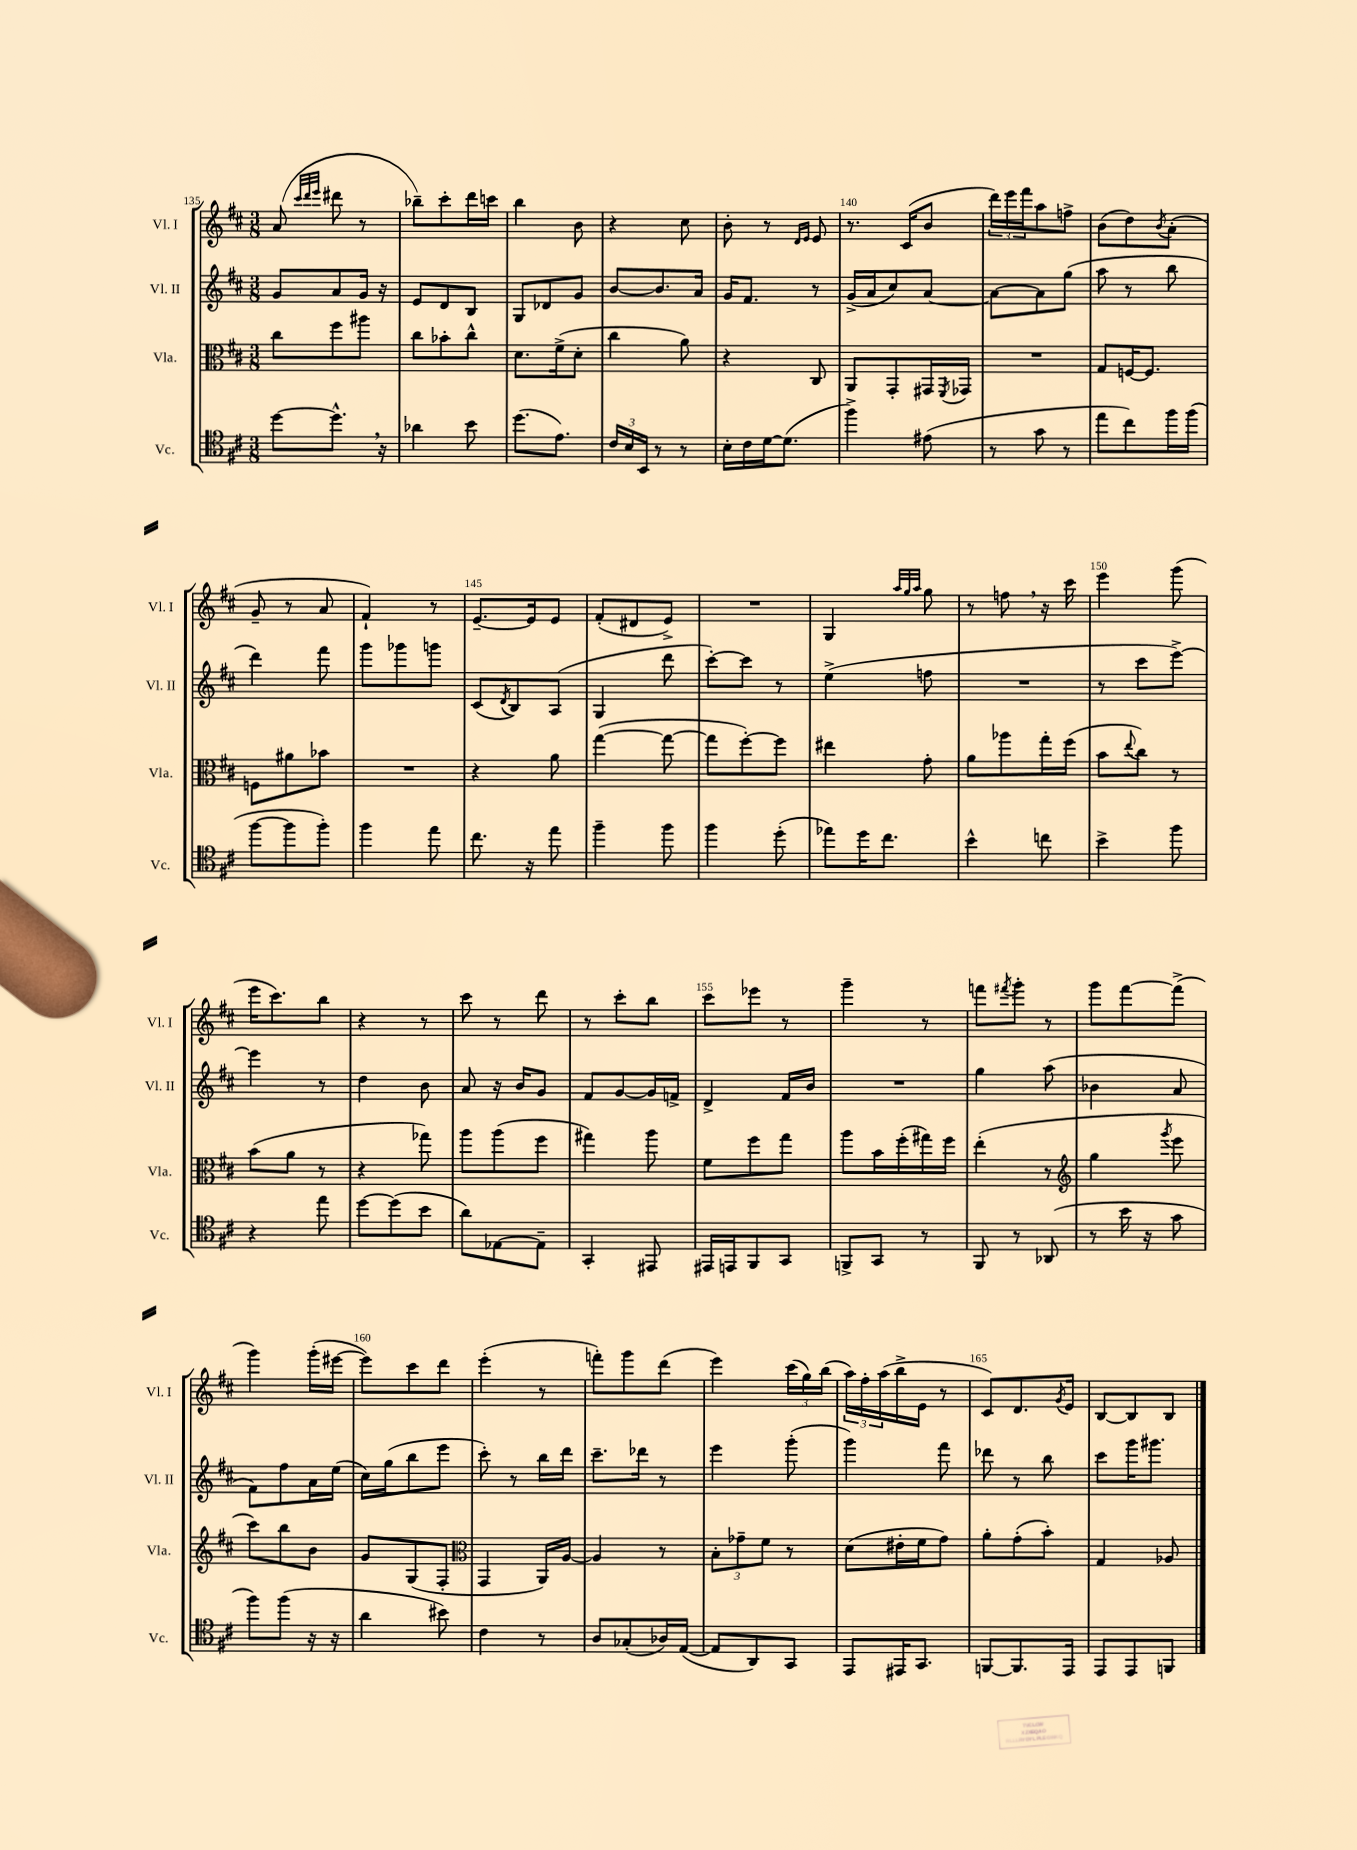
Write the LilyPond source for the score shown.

<<
\new StaffGroup <<
\new Staff = "s0" \with { instrumentName = "Vl. I" shortInstrumentName = "Vl. I" } {
    \clef treble \key d \major \numericTimeSignature \time 3/8
    a'8( \grace { cis'''32 d'''32 e'''32 } dis'''8 r8 |
    bes''8--) cis'''8-. d'''16 c'''16 |
    b''4 b'8 |
    r4 cis''8 |
    b'8-. r8 \grace { d'16 e'16 } e'8 |
    r8. cis'16( b'8 |
    \tuplet 3/2 { d'''16) e'''16 fis'''16 } a''8 f''8-> |
    b'8( d''8) \acciaccatura { b'8 } a'8-.( |
    g'8-- r8 a'8 |
    fis'4-!) r8 |
    e'8.~-- e'16 e'8 |
    fis'8-.( dis'8 e'8->) |
    R4. |
    g4 \grace { a''32 g''32 a''32 } g''8 |
    r8 f''8 \breathe r16 cis'''16 |
    e'''4 g'''8( |
    e'''16 cis'''8.) b''8 |
    r4 r8 |
    cis'''8 r8 d'''8 |
    r8 cis'''8-. b''8 |
    cis'''8 ees'''8 r8 |
    g'''4-- r8 |
    f'''8 \acciaccatura { fis'''8 } g'''8-. r8 |
    g'''8 fis'''8~ fis'''8->( |
    g'''4) g'''16-.( eis'''16~ |
    eis'''8) cis'''8 d'''8 |
    e'''4-.( r8 |
    f'''8-.) g'''8 d'''8( |
    e'''4) \tuplet 3/2 { cis'''16( g''16) b''16( } |
    \tuplet 3/2 { a''16) fis''16-. a''16( } b''16-> e'16 r8 |
    cis'8) d'8. \acciaccatura { g'8 } e'16 |
    b8~ b8 b8 \bar "|." |
}
\new Staff = "s1" \with { instrumentName = "Vl. II" shortInstrumentName = "Vl. II" } {
    \clef treble \key d \major \numericTimeSignature \time 3/8
    g'8 a'8 g'16 r16 |
    e'8 d'8 b8 |
    g8 des'8 g'8 |
    b'8~ b'8. a'16 |
    g'16 fis'8. r8 |
    g'16->( a'16 cis''8) a'8~ |
    a'8~ a'8 g''8( |
    a''8 r8 b''8 |
    d'''4) fis'''8 |
    g'''8 ges'''8 g'''8 |
    cis'8( \acciaccatura { d'8 } b8) a8( |
    g4 d'''8 |
    cis'''8~-.) cis'''8 r8 |
    e''4->( f''8 |
    R4. |
    r8 cis'''8 e'''8~->) |
    e'''4 r8 |
    d''4 b'8 |
    a'8 r16 b'16 g'8 |
    fis'8 g'8~ g'16 f'16-> |
    d'4-> fis'16 b'16 |
    R4. |
    g''4 a''8( |
    bes'4 a'8 |
    fis'8) fis''8 a'16 e''16( |
    cis''16) g''16( b''8 e'''8 |
    cis'''8-.) r8 b''16 d'''16 |
    cis'''8.-- des'''16 r8 |
    e'''4 g'''8-.( |
    g'''4) fis'''8 |
    des'''8 r8 b''8 |
    cis'''8 g'''16 gis'''8. \bar "|." |
}
\new Staff = "s2" \with { instrumentName = "Vla." shortInstrumentName = "Vla." } {
    \clef alto \key d \major \numericTimeSignature \time 3/8
    cis''8 fis''8 ais''8 |
    cis''8 bes'8-. cis''8-^ |
    d'8. fis'16->( d'8-. |
    cis''4 a'8) |
    r4 cis8 |
    a,8 g,8-. gis,16 \acciaccatura { fis,8 } ges,16 |
    R4. |
    g8 f16~ f8. |
    f8 ais'8 bes'8 |
    R4. |
    r4 a'8 |
    g''4~( g''8~ |
    g''8 fis''8~-.) fis''8 |
    eis''4 g'8-. |
    a'8 aes''8 g''16-. fis''16( |
    b'8 \appoggiatura { e''8 } cis''8) r8 |
    b'8( a'8 r8 |
    r4 ges''8) |
    a''8 a''8( fis''8 |
    gis''4) a''8 |
    fis'8 fis''8 g''8 |
    a''8 b'16 fis''16-.( gis''16) fis''16 |
    e''4-.( r8 |
    \clef treble g''4 \acciaccatura { g'''8 } e'''8 |
    cis'''8) b''8 b'8 |
    g'8 g8( fis8-. |
    \clef alto g,4 a,16) a16~ |
    a4 r8 |
    \tuplet 3/2 { b8-. ges'8-- fis'8 } r8 |
    d'8( eis'16-. fis'16 g'8) |
    a'8-. g'8-.( b'8-.) |
    g4 aes8 \bar "|." |
}
\new Staff = "s3" \with { instrumentName = "Vc." shortInstrumentName = "Vc." } {
    \clef tenor \key d \major \numericTimeSignature \time 3/8
    d''8~ d''8.-^ \breathe r16 |
    aes'4 b'8 |
    d''8.( e'8.) |
    \tuplet 3/2 { cis'16 b16 b,16 } r8 r8 |
    b16-. cis'16 d'16~ d'8.( |
    fis''4->) eis'8( |
    r8 g'8 r8 |
    e''8 cis''8) fis''16 fis''16( |
    fis''8~ fis''8 fis''8-.) |
    fis''4 e''8 |
    cis''8. r16 e''8 |
    fis''4-- fis''8 |
    fis''4 d''8-.( |
    ees''8) d''16 cis''8. |
    b'4-^ c''8 |
    b'4-> fis''8 |
    r4 e''8 |
    d''8~ d''8( b'8 |
    a'8) ees8~ ees8-- |
    g,4-. eis,8 |
    eis,16 e,16 fis,8 g,8 |
    f,8-> g,8 r8 |
    fis,8 r8 aes,8( |
    r8 b'16 r16 g'8 |
    fis''8) fis''8( r16 r16 |
    a'4 bis'8) |
    cis'4 r8 |
    a8 ges8-.( aes16) e16~( |
    e8 a,8) g,8 |
    e,8 eis,16 g,8. |
    f,8~ f,8. e,16 |
    e,8 e,8 f,8 \bar "|." |
}
>>
>>
\layout { \context { \Score currentBarNumber = #135 \override BarNumber.break-visibility = ##(#f #t #t) barNumberVisibility = #(every-nth-bar-number-visible 5) } }
